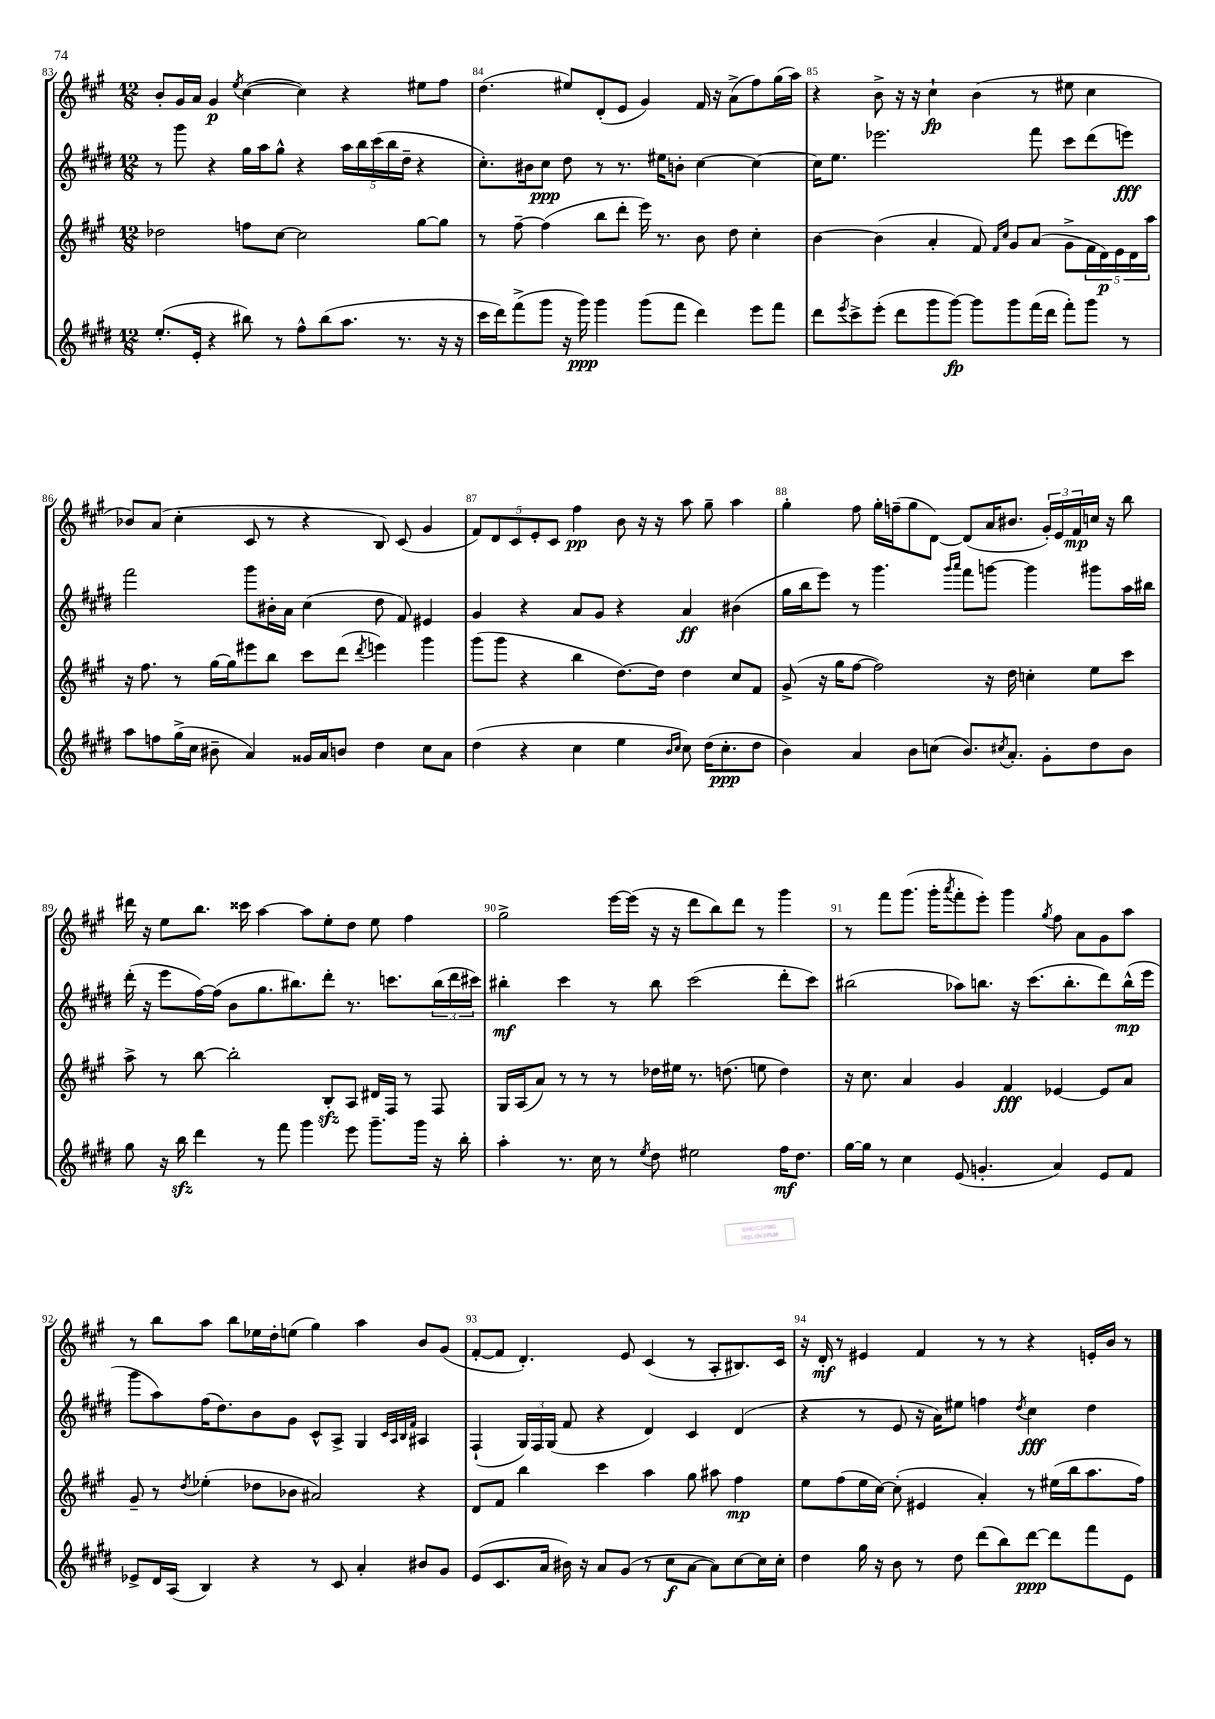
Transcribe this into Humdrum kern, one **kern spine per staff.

**kern	**kern	**kern	**kern
*staff4	*staff3	*staff2	*staff1
*clefG2	*clefG2	*clefG2	*clefG2
*k[f#c#g#d#]	*k[f#c#g#]	*k[f#c#g#d#]	*k[f#c#g#]
*M12/8	*M12/8	*M12/8	*M12/8
(8.ee'/L	2dd-\	8r	8b'/L
.	.	8ggg#\	16g#/L
16e'/Jk	.	.	16a/JJ
4r	.	4r	4g#/
.	.	.	8qee/
8bb#\)	8ff\L	16gg#\LL	([4cc#\
.	.	16aa\J	.
8r	[8cc#\J	8gg#^^\J	.
8ff#^^\L	2cc#\]	4r	4cc#\])
(8bb#\	.	.	.
8.aa\J	.	20aa\LL	4r
.	.	20bb\	.
.	.	(20ccc#\	.
.	.	20bb\	.
8.r	.	.	.
.	.	20dd#~\JJ	.
.	[8gg#\L	4r	8ee#\L
16r	8gg#\]J	.	8ff#\J
16r	.	.	.
=	=	=	=
16ccc#\LL	8r	8.cc#'\L)	(4.dd\
16ddd#\J)	.	.	.
(8fff#^\	[8ff#~\	.	.
.	.	16b#\k	.
8ggg#\J	(4ff#\]	8cc#\J	.
16r	.	8dd#\	8ee#/L)
16ggg#\)	.	.	.
4ggg#\	8bb\L	8r	(8d'/
.	8ddd'\J	8.r	8e/J
(8ggg#\L	16eee\)	.	4g#/)
.	8.r	16ee#\LK	.
8fff#\J	.	8b'\J	.
4ddd#\)	8b\	[4cc#\	16f#/
.	.	.	16r
.	8dd\	.	(8a^\L
8eee\L	4cc#'\	4cc#\_	8ff#\)
8fff#\J	.	.	(16gg#\L
.	.	.	16aa\JJ)
=	=	=	=
8ddd#\L	[4b\	16cc#\]LK	4r
.	.	8.ee\J	.
8qeee/	.	.	.
8ccc#^\	.	.	.
(8eee'\J	(4b\]	2.eee-\	8b^\
8ddd#\L	.	.	16r
.	.	.	16r
8ggg#\	4a'/	.	4cc#`\
[8ggg#\J)	.	.	.
8ggg#\]L	8f#/)	.	(4b\
.	16qqf#/LL	.	.
.	16qqcc#/JJ	.	.
8ggg#\	8g#/L	.	.
(16fff#\L	(8a/J	8fff#\	8r
16ddd#\JJ	.	.	.
8fff#'\L)	8g#^\L	8ccc#\L	8ee#\
8ggg#\J	20f#\L	(8ddd#\	4cc#\
.	20d\)	.	.
.	20e\	.	.
8r	.	8eee\J)	.
.	20d\	.	.
.	20aa\JJ	.	.
=	=	=	=
8aa\L	16r	2fff#\	8b-/L)
.	8.ff#\	.	.
8ff\	.	.	(8a/J
(16gg#^\L	8r	.	4cc#'\
16cc#\JJ	.	.	.
8b#~\	[16gg#\LL	.	.
.	16gg#\]J	.	.
4a/)	8eee#\	8ggg#\L	8c#/
.	8bb\J	16b#'\L	8r
.	.	16a\JJ	.
16g##/LL	8ccc#\L	(4cc#\	4r
16a/J	.	.	.
8b/J	(8ddd\J	.	.
.	8qddd/	.	.
4dd#\	4eee\)	8dd#\	8B/)
.	.	8f#/)	(8c#/
8cc#\L	4ggg#\	4e#/	4g#/
8a\J	.	.	.
=	=	=	=
(4dd#\	(8ggg#\L	4g#/	10f#/L)
.	.	.	10d/
.	8ggg#\J	.	.
.	.	.	10c#/
4r	4r	4r	.
.	.	.	10e'/
.	.	.	10c#/J
4cc#\	4bb\	8a/L	4ff#\
.	.	8g#/J	.
4ee\	[8.dd\L)	4r	8b\
.	.	.	16r
.	16dd\]Jk	.	16r
16qqb/LL	.	.	.
16qqcc#/JJ	.	.	.
8cc#\)	4dd\	4a/	8aa\
(16dd#\LK	.	.	8gg#~\
8.cc#'\	.	.	.
.	8cc#/L	(4b#\	4aa\
8dd#\J	8f#/J	.	.
=	=	=	=
4b\)	(8g#^/	16gg#\LL	4gg#'\
.	.	16bb\J	.
.	16r	8eee\J)	.
.	16gg#\LK	.	.
4a/	[8ff#\J	8r	8ff#\
.	2ff#\])	4.ggg#\	16gg#'\LL
.	.	.	(16ff~\J
8b\L	.	.	8gg#\
(8cc\J	.	.	[8d\J)
.	.	16qqggg#/LL	.
.	.	16qqaaa/JJ	.
8.b/L)	.	8fff#\L	(8d/]L
.	16r	[8ggg\J	16a/K
8qcc#/	.	.	.
8.a'/J	16dd\	.	8.b#/J
.	4cc'\	4ggg\]	.
8g#'\L	.	.	24g#'/LL)
.	.	.	24e/
.	.	.	24f#/
8dd#\	8ee\L	8ggg#\L	16cc/JJ
.	.	.	16r
8b\J	8ccc#\J	16aa\L	8bb\
.	.	16bb#\JJ	.
=	=	=	=
8gg#\	8aa^\	(16ddd#'\	16ddd#\
.	.	16r	16r
16r	8r	8eee\L	8ee\L
16bb\	.	.	.
4ddd#\	[8bb\	[16ff#\L)	8.bb\J
.	.	(16ff#\]JJ	.
.	2bb'\]	8b\L	.
.	.	.	16ccc##\
8r	.	8.gg#\	[4aa\
8fff#\	.	.	.
.	.	8.bb#\)	.
4ggg#\	.	.	8aa\]L
.	8B'/L	8ddd#'\J	8ee'\
8eee\	8A/J	8.r	8dd\J
8.ggg#~\L	16d#/LL	.	8ee\
.	16F#/JJ	8.ccc\L	.
.	8r	.	4ff#\
16ggg#\Jk	.	.	.
16r	8F#/	(24bb#\L	.
.	.	24ddd#\	.
16bb'\	.	.	.
.	.	24ccc#\JJ)	.
=	=	=	=
4aa'\	16G#/LL	4bb#'\	2gg#^\
.	(16A/J	.	.
.	8a/J)	.	.
8.r	8r	4ccc#\	.
.	8r	.	.
16cc#\	.	.	.
8r	8r	8r	[16eee\LL
.	.	.	(16eee\]JJ
8qee/	.	.	.
8dd#\	16dd-\LL	8bb#\	16r
.	16ee#\JJ	.	16r
2ee#\	8.r	(2ccc#\	8ddd\L
.	.	.	8bb\)
.	(8.dd\	.	.
.	.	.	8ddd\J
.	8ee\	.	8r
16ff#\LK	4dd\)	8ddd#'\L	4ggg#\
8.dd#\J	.	.	.
.	.	8ccc#\J)	.
=	=	=	=
[16gg#\LL	16r	(2bb#\	8r
16gg#\]JJ	8.cc#\	.	.
8r	.	.	8fff#\L
4cc#\	4a/	.	(8.ggg#\J
.	.	.	16ggg#'\LK
.	.	.	8qaaa/
(8e/	4g#/	8aa-\L)	8fff#'\
4.g'/	.	8.bb\J	8eee'\J)
.	4f#/	.	4ggg#\
.	.	16r	.
.	.	(8.ccc#\L	.
.	.	.	8qgg#/
4a/)	[4e-/	.	8ff#\
.	.	8.bb'\	.
.	.	.	8a\L
8e/L	8e-/]L	8ddd#\)	8g#\
8f#/J	8a/J	(16bb^^\L	8aa\J
.	.	16eee\JJ	.
=	=	=	=
8e-^/L	8g#~/	8ggg#\L	8r
16d#/L	8r	8aa\)	8bb\L
(16A/JJ	.	.	.
.	8qdd/	.	.
4B/)	(4ee-'\	(16ff#\K	8aa\J
.	.	8.dd#\)	.
.	.	.	8bb\L
4r	8dd-\L	8b\	16ee-\L
.	.	.	16dd'\J
.	8b-\J	8g#\J	(8ee\J
8r	2a#/)	8c#^^/L	4gg#\)
8c#/	.	8A^/J	.
4a'/	.	4G#/	4aa\
.	.	32qqc#/LLL	.
.	.	32qqA/	.
.	.	32qqB/	.
.	.	32qqf#/JJJ	.
8b#/L	4r	4A#/	8b/L
8g#/J	.	.	(8g#/J
=	=	=	=
(8e/L	8d/L	(4F#`/	[8f#'/L
8.c#/	8f#/J	.	8f#/]J
.	4bb\	24G#/LL)	4.d'/)
.	.	24F#/	.
16a/Jk	.	.	.
.	.	(24G#/JJ	.
16b#\)	.	8f#/	.
16r	.	.	.
8a/L	4ccc#\	4r	.
(8g#/J	.	.	8e/
8r	4aa\	4d#/)	(4c#/
8cc#\L	.	.	.
[8a\J	8gg#\	4c#/	8r
8a\]L)	8aa#\	.	8A'/L
[8cc#\	4ff#\	(4d#/	8.B#/)
16cc#\]L	.	.	.
16cc#'\JJ	.	.	16c#/Jk
=	=	=	=
4dd#\	8ee\L	4r	16r
.	.	.	16d'/
.	(8ff#\	.	8r
16gg#\	16ee\L	8r	4e#/
16r	[16cc#\JJ)	.	.
8b\	(8cc#'\]	8e/	.
8r	4e#/	16r	4f#/
.	.	16a\LK)	.
8dd#\	.	8ee#\J	.
(8ddd#\L	4a'/)	4ff\	8r
8bb\)	.	.	8r
.	.	8qdd#/	.
[8ddd#\J	8r	4cc#\	4r
8ddd#\]L	(16ee#\LL	.	.
.	16bb\J	.	.
8fff#\	8.aa\	4dd#\	16e'/LL
.	.	.	16b/JJ
8e\J	.	.	8r
.	16ff#\Jk)	.	.
==	==	==	==
*-	*-	*-	*-
